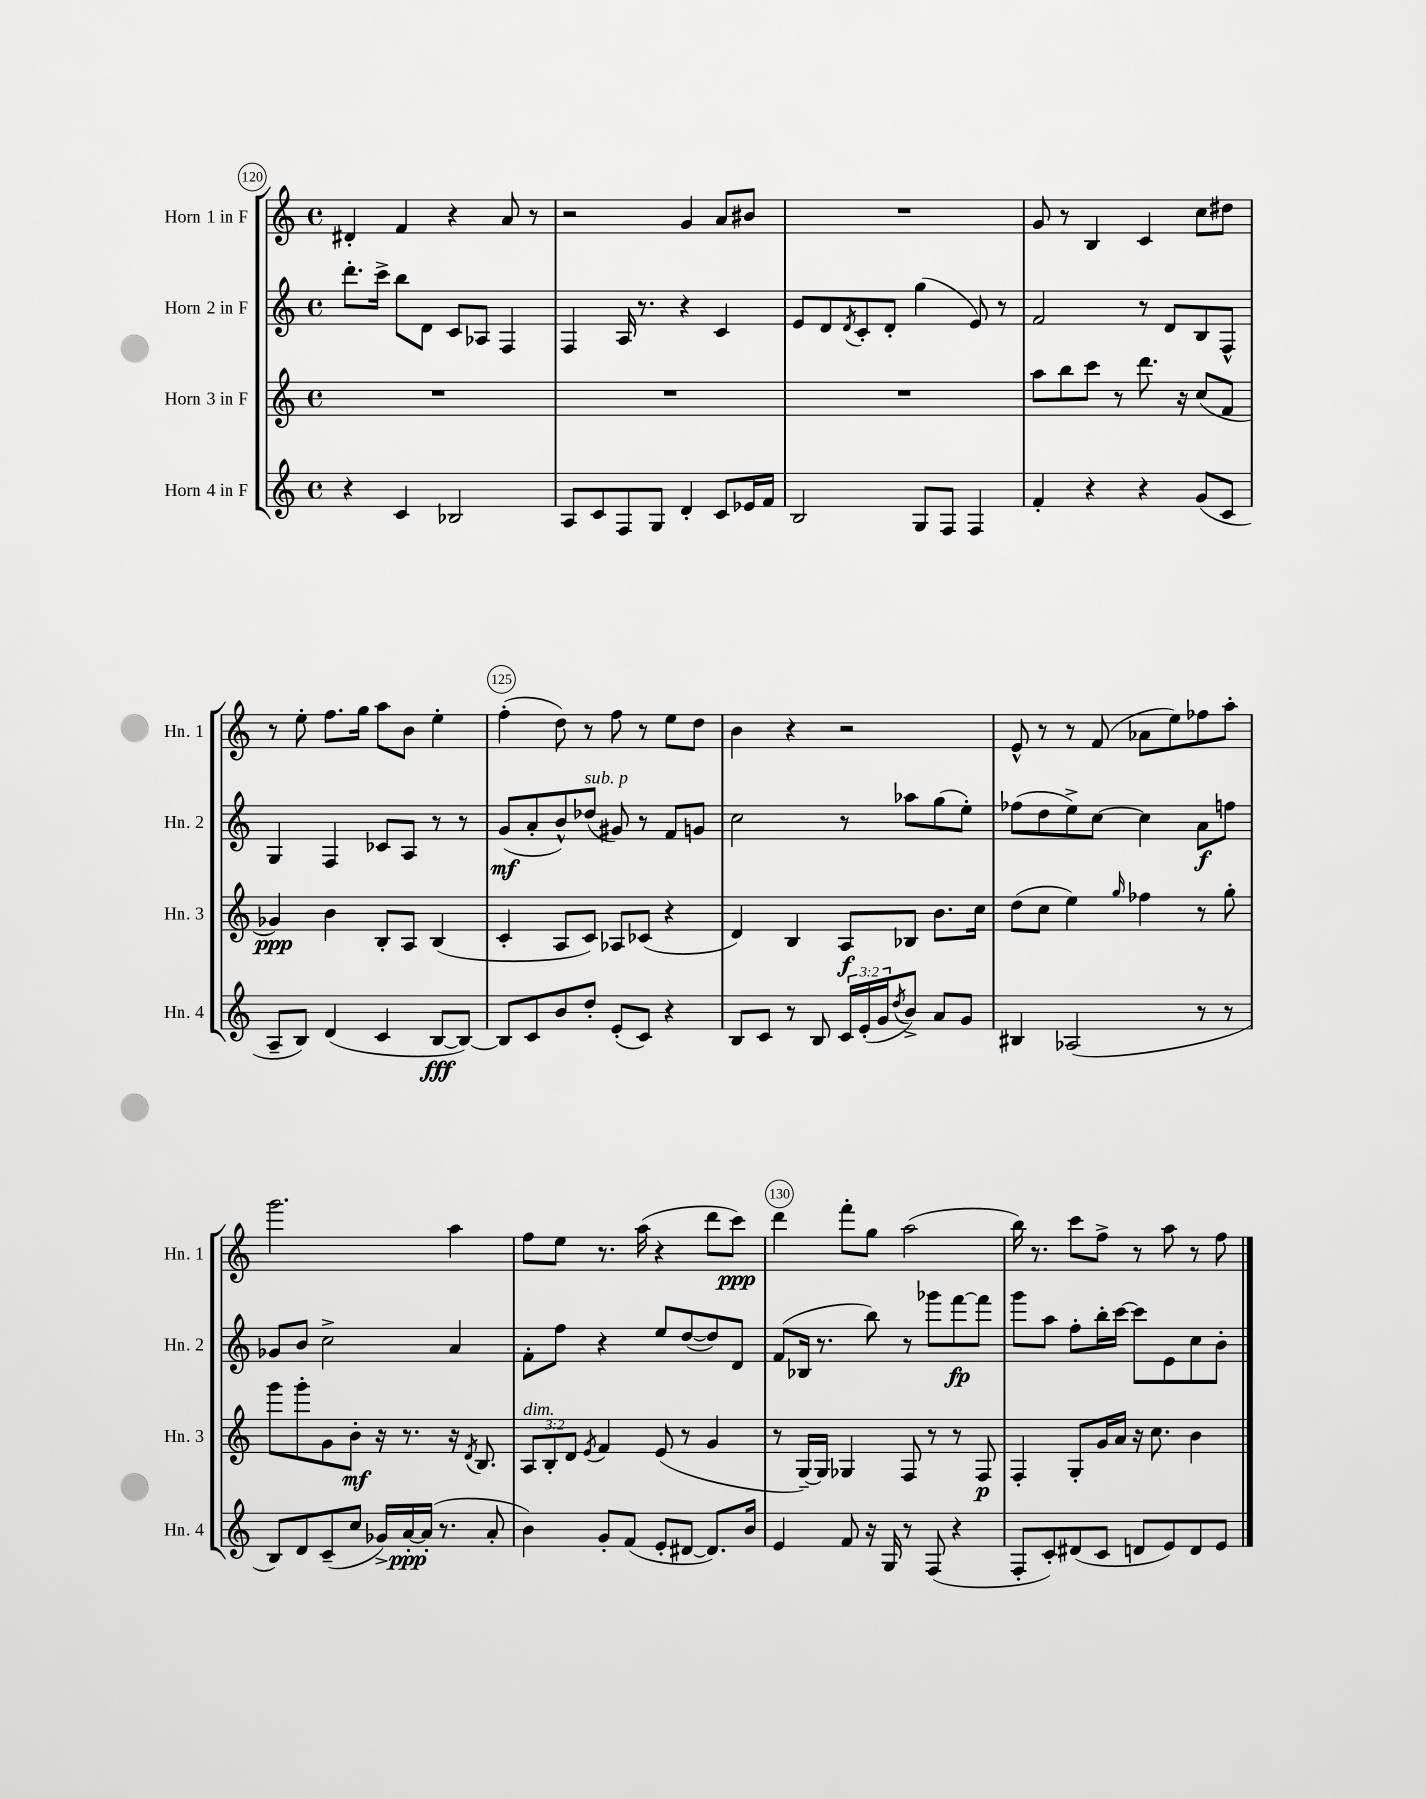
<<
\new StaffGroup <<
\new Staff = "s0" \with { instrumentName = "Horn 1 in F" shortInstrumentName = "Hn. 1" } {
    \clef treble \key c \major \defaultTimeSignature \time 4/4
    dis'4-. f'4 r4 a'8 r8 |
    r2 g'4 a'8 bis'8 |
    R1 |
    g'8 r8 b4 c'4 c''8 dis''8 |
    r8 e''8-. f''8. g''16 a''8 b'8 e''4-. |
    f''4-.( d''8) r8 f''8 r8 e''8 d''8 |
    b'4 r4 r2 |
    e'8-^ r8 r8 f'8( aes'8 e''8) fes''8 a''8-. |
    g'''2. a''4 |
    f''8 e''8 r8. a''16( r4 d'''8 c'''8\ppp) |
    d'''4 f'''8-. g''8 a''2( |
    b''16) r8. c'''8 f''8-> r8 a''8 r8 f''8 \bar "|." |
}
\new Staff = "s1" \with { instrumentName = "Horn 2 in F" shortInstrumentName = "Hn. 2" } {
    \clef treble \key c \major \defaultTimeSignature \time 4/4
    d'''8.-. c'''16-> b''8 d'8 c'8 aes8 f4 |
    f4 a16 r8. r4 c'4 |
    e'8 d'8 \acciaccatura { d'8 } c'8-. d'8-. g''4( e'8) r8 |
    f'2 r8 d'8 b8 f8-^ |
    g4 f4 ces'8 a8 r8 r8 |
    g'8\mf( a'8-. b'8-^) des''8^\markup { \italic "sub. p" }( gis'8) r8 f'8 g'8 |
    c''2 r8 aes''8 g''8( e''8-.) |
    fes''8( d''8 e''8->) c''8~ c''4 a'8\f f''8 |
    ges'8 b'8 c''2-> a'4 |
    f'8-. f''8 r4 e''8 d''8~( d''8) d'8 |
    f'8( bes16 r8. b''8) r8 ges'''8 f'''8~\fp f'''8 |
    g'''8 a''8 f''8-. b''16-. c'''16~ c'''8 e'8 c''8 b'8-. \bar "|." |
}
\new Staff = "s2" \with { instrumentName = "Horn 3 in F" shortInstrumentName = "Hn. 3" } {
    \clef treble \key c \major \defaultTimeSignature \time 4/4 \override Staff.TupletNumber.text = #tuplet-number::calc-fraction-text
    R1 |
    R1 |
    R1 |
    a''8 b''8 c'''8 r8 d'''8. r16 c''8( f'8 |
    ges'4\ppp) b'4 b8-. a8 b4( |
    c'4-. a8 c'8) aes8 ces'8( r4 |
    d'4) b4 a8\f bes8 b'8. c''16 |
    d''8( c''8 e''4) \grace { g''16 } fes''4 r8 g''8-. |
    g'''8 g'''8-. g'8 b'8-.\mf r16 r8. r16 \acciaccatura { d'8 } b8. |
    \tuplet 3/2 { a8^\markup { \italic "dim." } b8-. d'8 } \acciaccatura { e'8 } f'4 e'8( r8 g'4 |
    r8 g16~--) g16 ges4 f8 r8 r8 f8\p |
    f4-. g8-. g'16 a'16 r16 c''8. b'4 \bar "|." |
}
\new Staff = "s3" \with { instrumentName = "Horn 4 in F" shortInstrumentName = "Hn. 4" } {
    \clef treble \key c \major \defaultTimeSignature \time 4/4 \override Staff.TupletNumber.text = #tuplet-number::calc-fraction-text
    r4 c'4 bes2 |
    a8 c'8 f8 g8 d'4-. c'8 ees'16 f'16 |
    b2 g8 f8 f4 |
    f'4-. r4 r4 g'8( c'8 |
    a8-- b8) d'4( c'4 b8~\fff b8~) |
    b8 c'8 b'8 d''8-. e'8-.( c'8) r4 |
    b8 c'8 r8 b8 \tuplet 3/2 { c'16 e'16-.( g'16 } \acciaccatura { d''8 } b'8->) a'8 g'8 |
    bis4 aes2( r8 r8 |
    b8) d'8 c'8--( c''8 ges'16->) a'16~-.\ppp a'16-.( r8. a'8-. |
    b'4) g'8-. f'8( e'8-. dis'8~ dis'8.) b'16 |
    e'4 f'8 r16 g16 r8 f8( r4 |
    f8-. c'8-.) dis'8( c'8 d'8 e'8) d'8 e'8 \bar "|." |
}
>>
>>
\layout { \context { \Score currentBarNumber = #120 \override BarNumber.break-visibility = ##(#f #t #t) barNumberVisibility = #(every-nth-bar-number-visible 5) \override BarNumber.stencil = #(make-stencil-circler 0.1 0.3 ly:text-interface::print) } }
